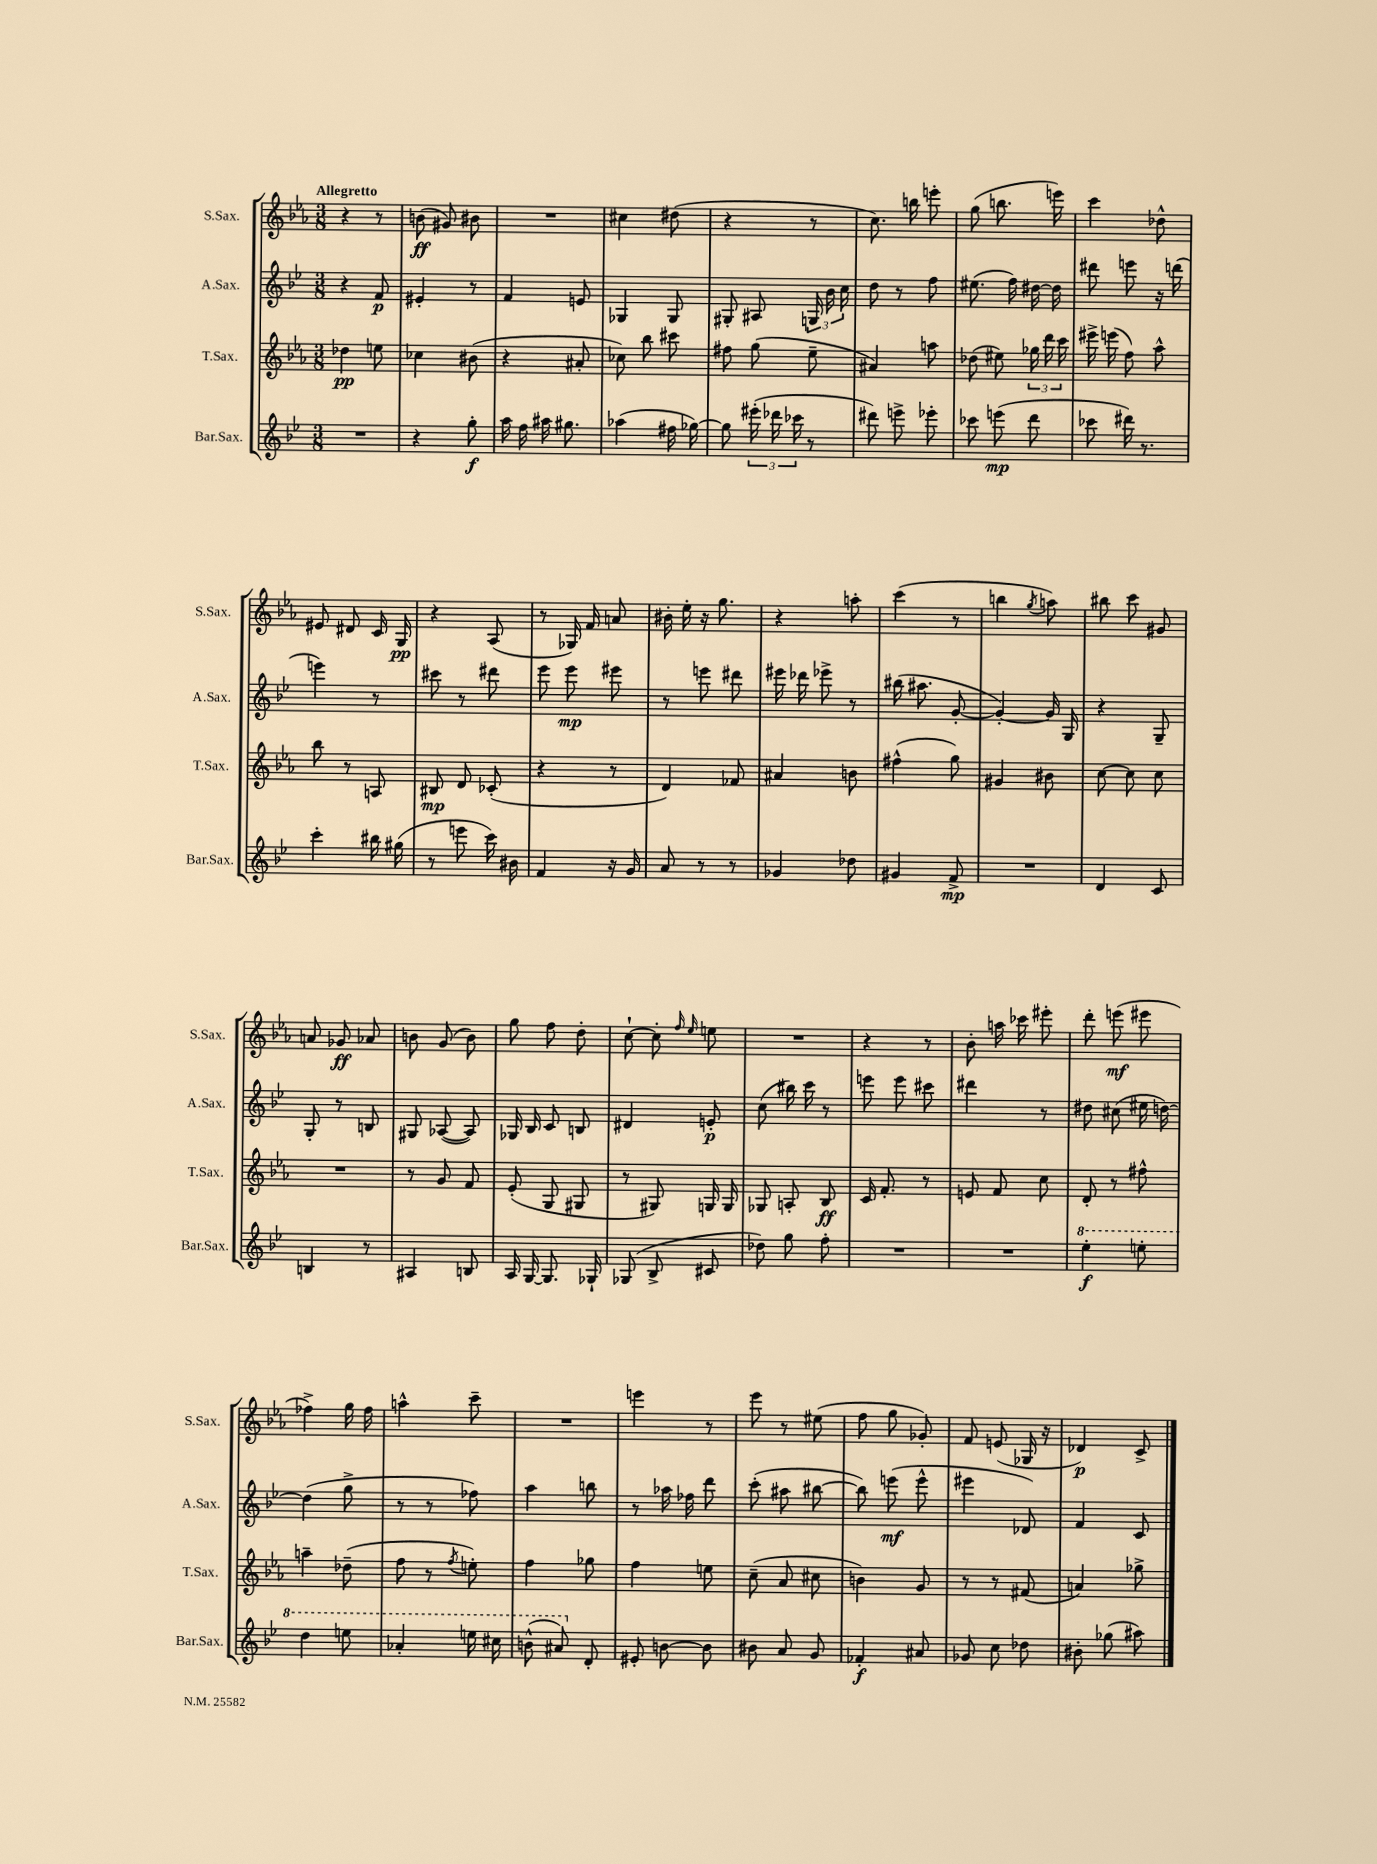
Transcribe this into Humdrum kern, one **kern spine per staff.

**kern	**dynam	**kern	**dynam	**kern	**dynam	**kern	**dynam
*part4	*part4	*part3	*part3	*part2	*part2	*part1	*part1
*staff4	*staff4	*staff3	*staff3	*staff2	*staff2	*staff1	*staff1
*I"Bar.Sax.	*	*I"T.Sax.	*	*I"A.Sax.	*	*I"S.Sax.	*
*I'Bar.Sax.	*	*I'T.Sax.	*	*I'A.Sax.	*	*I'S.Sax.	*
*clefG2	*	*clefG2	*	*clefG2	*	*clefG2	*
*k[b-e-]	*	*k[b-e-a-]	*	*k[b-e-]	*	*k[b-e-a-]	*
*M3/8	*	*M3/8	*	*M3/8	*	*M3/8	*
=1	=1	=1	=1	=1	=1	=1	=1
!	!	!	!	!	!	!LO:TX:a:B:t=Allegretto	!
4.r	.	4dd-X\	pp	4r	.	4r	.
.	.	8een\	.	8f/	p	8r	.
=2	=2	=2	=2	=2	=2	=2	=2
4r	.	4cc-X\	.	4e#X'/	.	(8bn\	ff
.	.	.	.	.	.	8g#X/)	.
8gg'\	f	(8b#X\	.	8r	.	8b#X\	.
=3	=3	=3	=3	=3	=3	=3	=3
16aa\	.	4r	.	4f/	.	4.r	.
16ff\	.	.	.	.	.	.	.
16aa#X\	.	.	.	.	.	.	.
8.gg#X\	.	.	.	.	.	.	.
.	.	8a#X'/	.	8en/	.	.	.
=4	=4	=4	=4	=4	=4	=4	=4
(4aa-X\	.	8cc-X\)	.	4G-X/	.	4cc#X\	.
.	.	8bb-\	.	.	.	.	.
16ff#X\	.	8ccc#X\	.	8G-/	.	(8dd#X\	.
[16gg-X\)	.	.	.	.	.	.	.
=5	=5	=5	=5	=5	=5	=5	=5
8gg-\]	.	8ff#X\	.	8G#X'/	.	4r	.
(24eee#X'\	.	(8gg\	.	8A#X/	.	.	.
24ddd-X\	.	.	.	.	.	.	.
24ccc-X\	.	.	.	.	.	.	.
8r	.	8ee-~\	.	24Gn/	.	8r	.
.	.	.	.	24b-\	.	.	.
.	.	.	.	24cc\	.	.	.
=6	=6	=6	=6	=6	=6	=6	=6
8ddd#X\)	.	4a#X/)	.	8dd\	.	8.cc\)	.
8eeen^\	.	.	.	8r	.	.	.
.	.	.	.	.	.	16bbn\	.
8eee-X'\	.	8aan\	.	8ff\	.	8eeen'\	.
=7	=7	=7	=7	=7	=7	=7	=7
8ccc-X\	.	(8dd-X\	.	(8.ee#X\	.	(8gg\	.
(8eeen\	mp	8ee#X\)	.	.	.	8.bbn\	.
.	.	.	.	16ff\)	.	.	.
8ddd\	.	24gg-X\	.	[16dd#X\	.	.	.
.	.	24ddd\	.	.	.	.	.
.	.	.	.	16dd#\]	.	16eeen\)	.
.	.	24ccc\	.	.	.	.	.
=8	=8	=8	=8	=8	=8	=8	=8
8ccc-X\	.	16eee#X^\	.	8ddd#X\	.	4ccc\	.
.	.	(16eeen\	.	.	.	.	.
16ddd#X\)	.	8ff\)	.	8eeen\	.	.	.
8.r	.	.	.	.	.	.	.
.	.	8aa-^^\	.	16r	.	8dd-X^^\	.
.	.	.	.	(16dddn\	.	.	.
!!LO:LB:g=z
=9	=9	=9	=9	=9	=9	=9	=9
4ccc'\	.	8bb-\	.	4eeen\)	.	8e#X/	.
.	.	8r	.	.	.	8d#X/	.
16bb#X\	.	8An/	.	8r	.	16c/	.
(16gg#X\	.	.	.	.	.	16G/	pp
=10	=10	=10	=10	=10	=10	=10	=10
8r	.	8B#X/	mp	8ccc#X\	.	4r	.
8eeen\	.	8d/	.	8r	.	.	.
16ccc\)	.	(8c-X'/	.	8ddd#X\	.	(8A-/	.
16b#X\	.	.	.	.	.	.	.
=11	=11	=11	=11	=11	=11	=11	=11
4f/	.	4r	.	8eee-\	.	8r	.
.	.	.	.	8eee-\	mp	16G-X/)	.
.	.	.	.	.	.	16f/	.
16r	.	8r	.	8eee#X\	.	8an/	.
16g/	.	.	.	.	.	.	.
=12	=12	=12	=12	=12	=12	=12	=12
8a/	.	4d/)	.	8r	.	16b#X'\	.
.	.	.	.	.	.	16ee-'\	.
8r	.	.	.	8eeen\	.	16r	.
.	.	.	.	.	.	8.gg\	.
8r	.	8f-X/	.	8ddd#X\	.	.	.
=13	=13	=13	=13	=13	=13	=13	=13
4g-X/	.	4a#X/	.	16eee#X\	.	4r	.
.	.	.	.	16ddd-X\	.	.	.
.	.	.	.	8eee-X^\	.	.	.
8dd-X\	.	8bn\	.	8r	.	8aan'\	.
=14	=14	=14	=14	=14	=14	=14	=14
4g#X/	.	(4ff#X^^\	.	(16bb#X\	.	(4ccc\	.
.	.	.	.	8.aa#X\	.	.	.
8f^/	mp	8gg\)	.	[8g'/	.	8r	.
=15	=15	=15	=15	=15	=15	=15	=15
4.r	.	4g#X/	.	4g'/_)	.	4bbn\	.
.	.	.	.	.	.	8qgg/	.
.	.	8b#X\	.	16g/]	.	8aan\)	.
.	.	.	.	16G/	.	.	.
=16	=16	=16	=16	=16	=16	=16	=16
4d/	.	[8cc\	.	4r	.	8bb#X\	.
.	.	8cc\]	.	.	.	8ccc\	.
8c/	.	8cc\	.	8G~/	.	8g#X/	.
!!LO:LB:g=z
=17	=17	=17	=17	=17	=17	=17	=17
4Bn/	.	4.r	.	8G'/	.	8an/	.
.	.	.	.	8r	.	8g-X/	ff
8r	.	.	.	8Bn/	.	8a-X/	.
=18	=18	=18	=18	=18	=18	=18	=18
4A#X/	.	8r	.	8G#X/	.	8bn\	.
.	.	8g/	.	([8A-X/	.	(8g/	.
8Bn/	.	8f/	.	8A-/])	.	8b\)	.
=19	=19	=19	=19	=19	=19	=19	=19
16A/	.	(8e-'/	.	16G-X/	.	8gg\	.
[16G/	.	.	.	16B-/	.	.	.
8.G/]	.	8G/	.	8c/	.	8ff\	.
.	.	8G#X/	.	8Bn/	.	8dd'\	.
16G-X`/	.	.	.	.	.	.	.
=20	=20	=20	=20	=20	=20	=20	=20
(8G-X/	.	8r	.	4d#X/	.	[8cc`\	.
8B-^/	.	8G#X/)	.	.	.	8cc'\]	.
.	.	.	.	.	.	16qqff/	.
.	.	.	.	.	.	16qqee-/	.
8c#X/	.	16Gn/	.	8en'/	p	8een\	.
.	.	16G/	.	.	.	.	.
=21	=21	=21	=21	=21	=21	=21	=21
8dd-X\)	.	8G-X/	.	(8cc\	.	4.r	.
8gg\	.	8An'/	.	16bb#X\)	.	.	.
.	.	.	.	16ccc\	.	.	.
8ff'\	.	8B-/	ff	8r	.	.	.
=22	=22	=22	=22	=22	=22	=22	=22
4.r	.	16c/	.	8eeen\	.	4r	.
.	.	8.f'/	.	.	.	.	.
.	.	.	.	8eee\	.	.	.
.	.	8r	.	8ccc#X\	.	8r	.
=23	=23	=23	=23	=23	=23	=23	=23
4.r	.	8en/	.	4ddd#X\	.	8b-'\	.
.	.	8f/	.	.	.	16aan\	.
.	.	.	.	.	.	16ccc-X\	.
.	.	8cc\	.	8r	.	8eee#X'\	.
=24	=24	=24	=24	=24	=24	=24	=24
*8va	*	*	*	*	*	*	*
4eee-'\	f	8d'/	.	8dd#X\	.	8ddd'\	.
.	.	8r	.	(8cc#X\	.	(8eeen\	mf
8eeen'\	.	8ff#X^^\	.	16ee#X\	.	8eee#X\	.
.	.	.	.	[16ddn\)	.	.	.
!!LO:LB:g=z
=25	=25	=25	=25	=25	=25	=25	=25
4ddd\	.	4aan~\	.	(4dd\]	.	4ff-X^\)	.
8eeen\	.	(8dd-X~\	.	8gg^\	.	16gg\	.
.	.	.	.	.	.	16ff-\	.
=26	=26	=26	=26	=26	=26	=26	=26
4aa-X'/	.	8ff\	.	8r	.	4aan^^\	.
.	.	8r	.	8r	.	.	.
.	.	8qff/	.	.	.	.	.
16eeen\	.	8een'\)	.	8ff-X\)	.	8ccc~\	.
16ccc#X\	.	.	.	.	.	.	.
=27	=27	=27	=27	=27	=27	=27	=27
(8bbn^^\	.	4ff\	.	4aa\	.	4.r	.
8aa#X/)	.	.	.	.	.	.	.
*X8va	*	*	*	*	*	*	*
8d'/	.	8gg-X\	.	8bbn\	.	.	.
=28	=28	=28	=28	=28	=28	=28	=28
8e#X'/	.	4ff\	.	8r	.	4eeen\	.
[8bn\	.	.	.	16aa-X\	.	.	.
.	.	.	.	16ff-X\	.	.	.
8b\]	.	8een\	.	8ddd\	.	8r	.
=29	=29	=29	=29	=29	=29	=29	=29
8b#X\	.	(8cc~\	.	(8ccc'\	.	8eee-\	.
8a/	.	8a-/	.	8aa#X\	.	8r	.
8g/	.	8cc#X\	.	[8bb#X\	.	(8ee#X\	.
=30	=30	=30	=30	=30	=30	=30	=30
4f-X'/	f	4bn\)	.	8bb#\])	.	8ff\	.
.	.	.	.	(8eeen\	mf	8gg\	.
8a#X/	.	8g/	.	8eee^^\	.	8g-X'/)	.
=31	=31	=31	=31	=31	=31	=31	=31
8g-X/	.	8r	.	4eee#X\	.	8f/	.
8cc\	.	8r	.	.	.	(8en/	.
8dd-X\	.	(8f#X/	.	8d-X/)	.	16G-X/	.
.	.	.	.	.	.	16r	.
=32	=32	=32	=32	=32	=32	=32	=32
8b#X'\	.	4an/)	.	4f/	.	4d-X/)	p
(8gg-X\	.	.	.	.	.	.	.
8aa#X\)	.	8gg-X^\	.	8c/	.	8c^/	.
==	==	==	==	==	==	==	==
*-	*-	*-	*-	*-	*-	*-	*-
